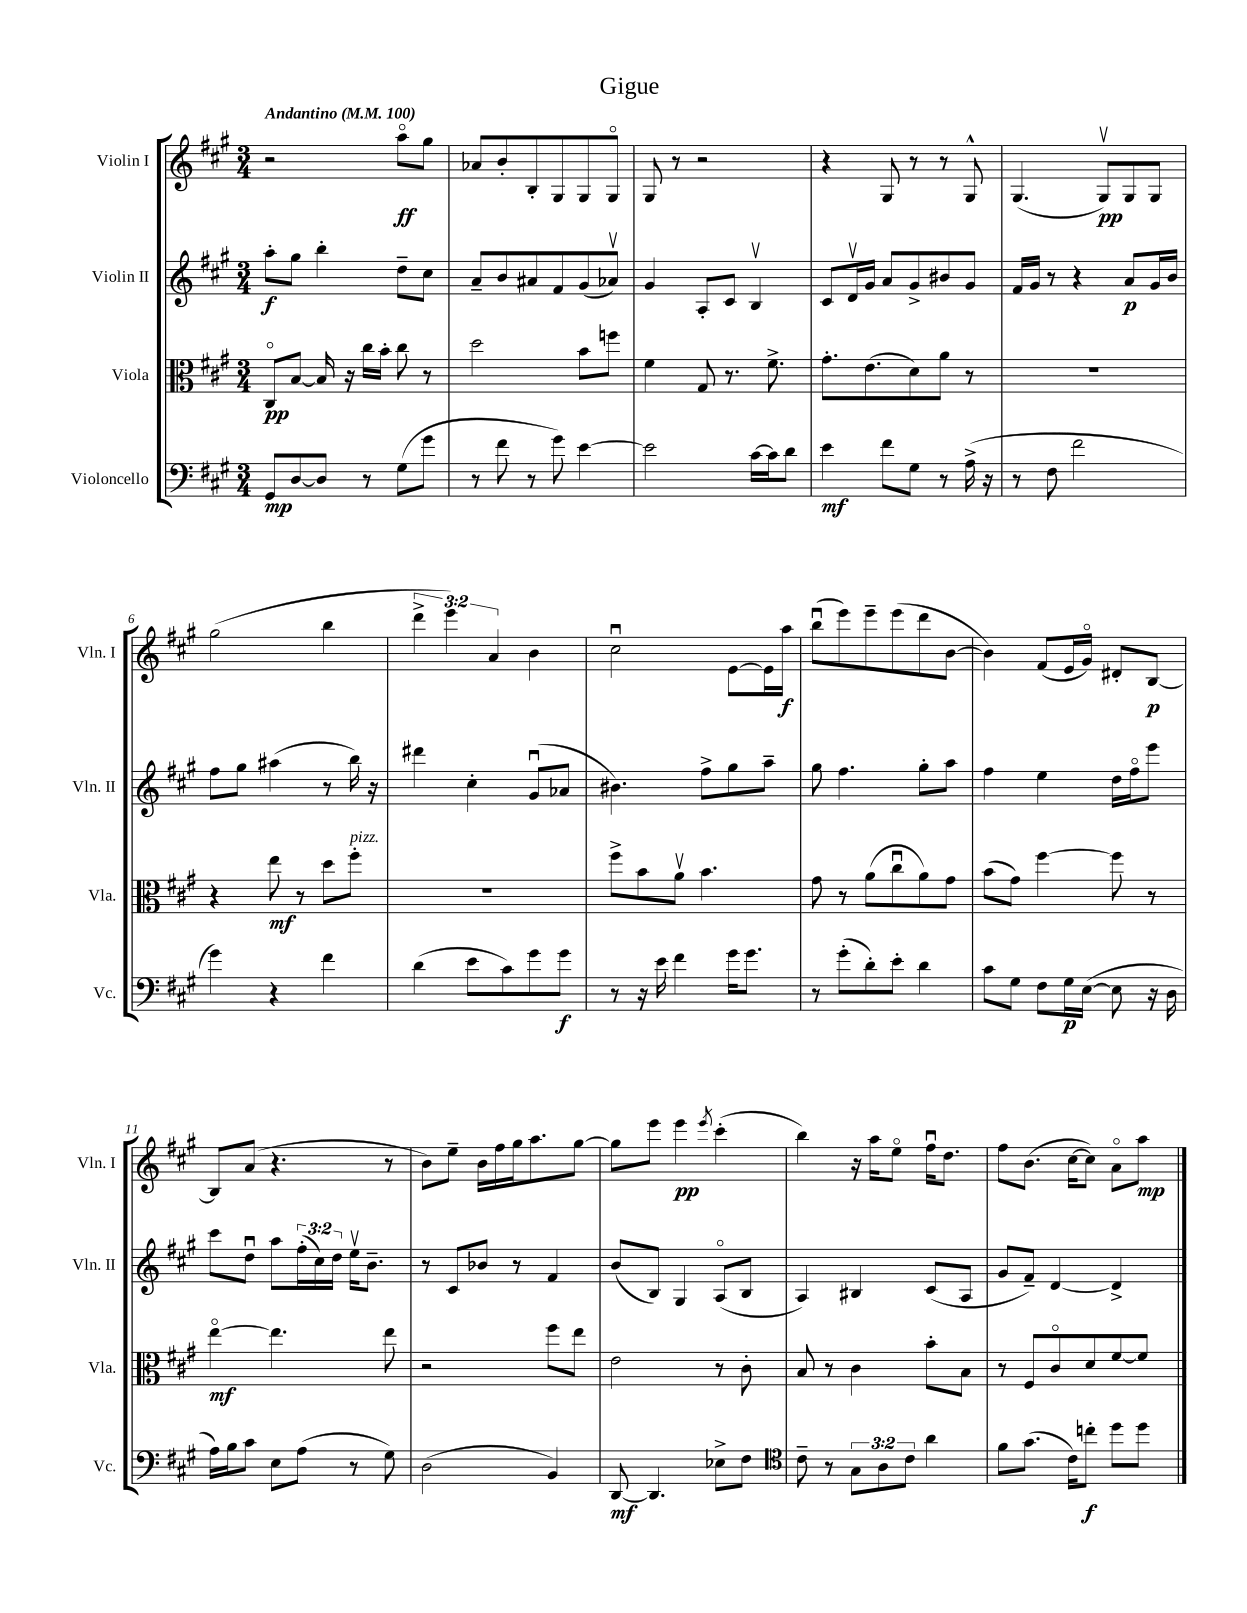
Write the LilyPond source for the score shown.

\header { title = "Gigue" }
<<
\new StaffGroup <<
\new Staff = "s0" \with { instrumentName = "Violin I" shortInstrumentName = "Vln. I" } {
    \clef treble \key a \major \numericTimeSignature \time 3/4 \override Staff.TupletNumber.text = #tuplet-number::calc-fraction-text \tempo "Andantino" 4 = 100
    r2 a''8\flageolet\ff gis''8 |
    aes'8 b'8-. b8-. gis8 gis8 gis8\flageolet |
    gis8 r8 r2 |
    r4 gis8 r8 r8 gis8-^ |
    gis4.( gis8\upbow\pp) gis8 gis8 |
    gis''2( b''4 |
    \tuplet 3/2 { d'''4-> e'''4) a'4 } b'4 |
    cis''2\downbow e'8~ e'16 a''16\f |
    b''8\downbow( e'''8) e'''8-- e'''8( d'''8 b'8~ |
    b'4) fis'8( e'16 gis'16\flageolet) dis'8-. b8~\p |
    b8 a'8( r4. r8 |
    b'8) e''8-- b'16 fis''16 gis''16 a''8. gis''8~ |
    gis''8 e'''8 e'''4\pp \acciaccatura { e'''8 } cis'''4-.( |
    b''4) r16 a''16 e''8\flageolet fis''16\downbow d''8. |
    fis''8 b'8.( cis''16~ cis''8) a'8\flageolet a''8\mp \bar "|." |
}
\new Staff = "s1" \with { instrumentName = "Violin II" shortInstrumentName = "Vln. II" } {
    \clef treble \key a \major \numericTimeSignature \time 3/4 \override Staff.TupletNumber.text = #tuplet-number::calc-fraction-text
    a''8-.\f gis''8 b''4-. d''8-- cis''8 |
    a'8-- b'8 ais'8 fis'8 gis'8( aes'8\upbow) |
    gis'4 a8-. cis'8 b4\upbow |
    cis'8 d'16\upbow gis'16 a'8 gis'8-> bis'8 gis'8 |
    fis'16 gis'16 r8 r4 a'8\p gis'16 b'16 |
    fis''8 gis''8 ais''4( r8 b''16) r16 |
    dis'''4 cis''4-. gis'8\downbow( aes'8 |
    bis'4.) fis''8-> gis''8 a''8-- |
    gis''8 fis''4. gis''8-. a''8 |
    fis''4 e''4 d''16 fis''16\flageolet e'''8 |
    cis'''8 d''8\downbow a''8 \tuplet 3/2 { fis''16-.( cis''16) d''16 } e''16\upbow b'8.-- |
    r8 cis'8 bes'8 r8 fis'4 |
    b'8( b8) gis4 a8\flageolet( b8 |
    a4) bis4 cis'8( a8 |
    gis'8 fis'8--) d'4~ d'4-> \bar "|." |
}
\new Staff = "s2" \with { instrumentName = "Viola" shortInstrumentName = "Vla." } {
    \clef alto \key a \major \numericTimeSignature \time 3/4
    cis8\flageolet\pp b8~ b16 r16 cis''16 b'16-. cis''8 r8 |
    d''2 b'8 f''8 |
    fis'4 gis8 r8. fis'8.-> |
    gis'8.-. e'8.( d'8) a'8 r8 |
    R2. |
    r4 e''8\mf r8 d''8 fis''8-.^\markup { \italic "pizz." } |
    R2. |
    fis''8-> b'8 a'8\upbow b'4. |
    gis'8 r8 a'8( cis''8\downbow a'8) gis'8 |
    b'8( gis'8) fis''4~ fis''8 r8 |
    e''4~\flageolet\mf e''4. e''8 |
    r2 fis''8 e''8 |
    e'2 r8 cis'8-. |
    b8 r8 cis'4 b'8-. b8 |
    r8 fis8 cis'8\flageolet d'8 fis'8~ fis'8 \bar "|." |
}
\new Staff = "s3" \with { instrumentName = "Violoncello" shortInstrumentName = "Vc." } {
    \clef bass \key a \major \numericTimeSignature \time 3/4 \override Staff.TupletNumber.text = #tuplet-number::calc-fraction-text
    gis,8\mp d8~ d8 r8 gis8( gis'8 |
    r8 fis'8 r8 gis'8) e'4~ |
    e'2 cis'16~ cis'16 d'8 |
    e'4\mf fis'8 gis8 r8 a16->( r16 |
    r8 fis8 fis'2 |
    gis'4) r4 fis'4 |
    d'4( e'8 cis'8) gis'8 gis'8\f |
    r8 r16 e'16 fis'4 gis'16 gis'8. |
    r8 gis'8-.( d'8-.) e'8-. d'4 |
    cis'8 gis8 fis8 gis16\p e16~( e8 r16 d16 |
    a16) b16 cis'8 e8 a8( r8 gis8) |
    d2( b,4) |
    d,8~\mf d,4. ees8-> fis8 |
    \clef tenor cis'8-- r8 \tuplet 3/2 { gis8 a8 cis'8 } a'4 |
    fis'8 gis'8.( cis'16) c''8-.\f d''8 d''8 \bar "|." |
}
>>
>>
